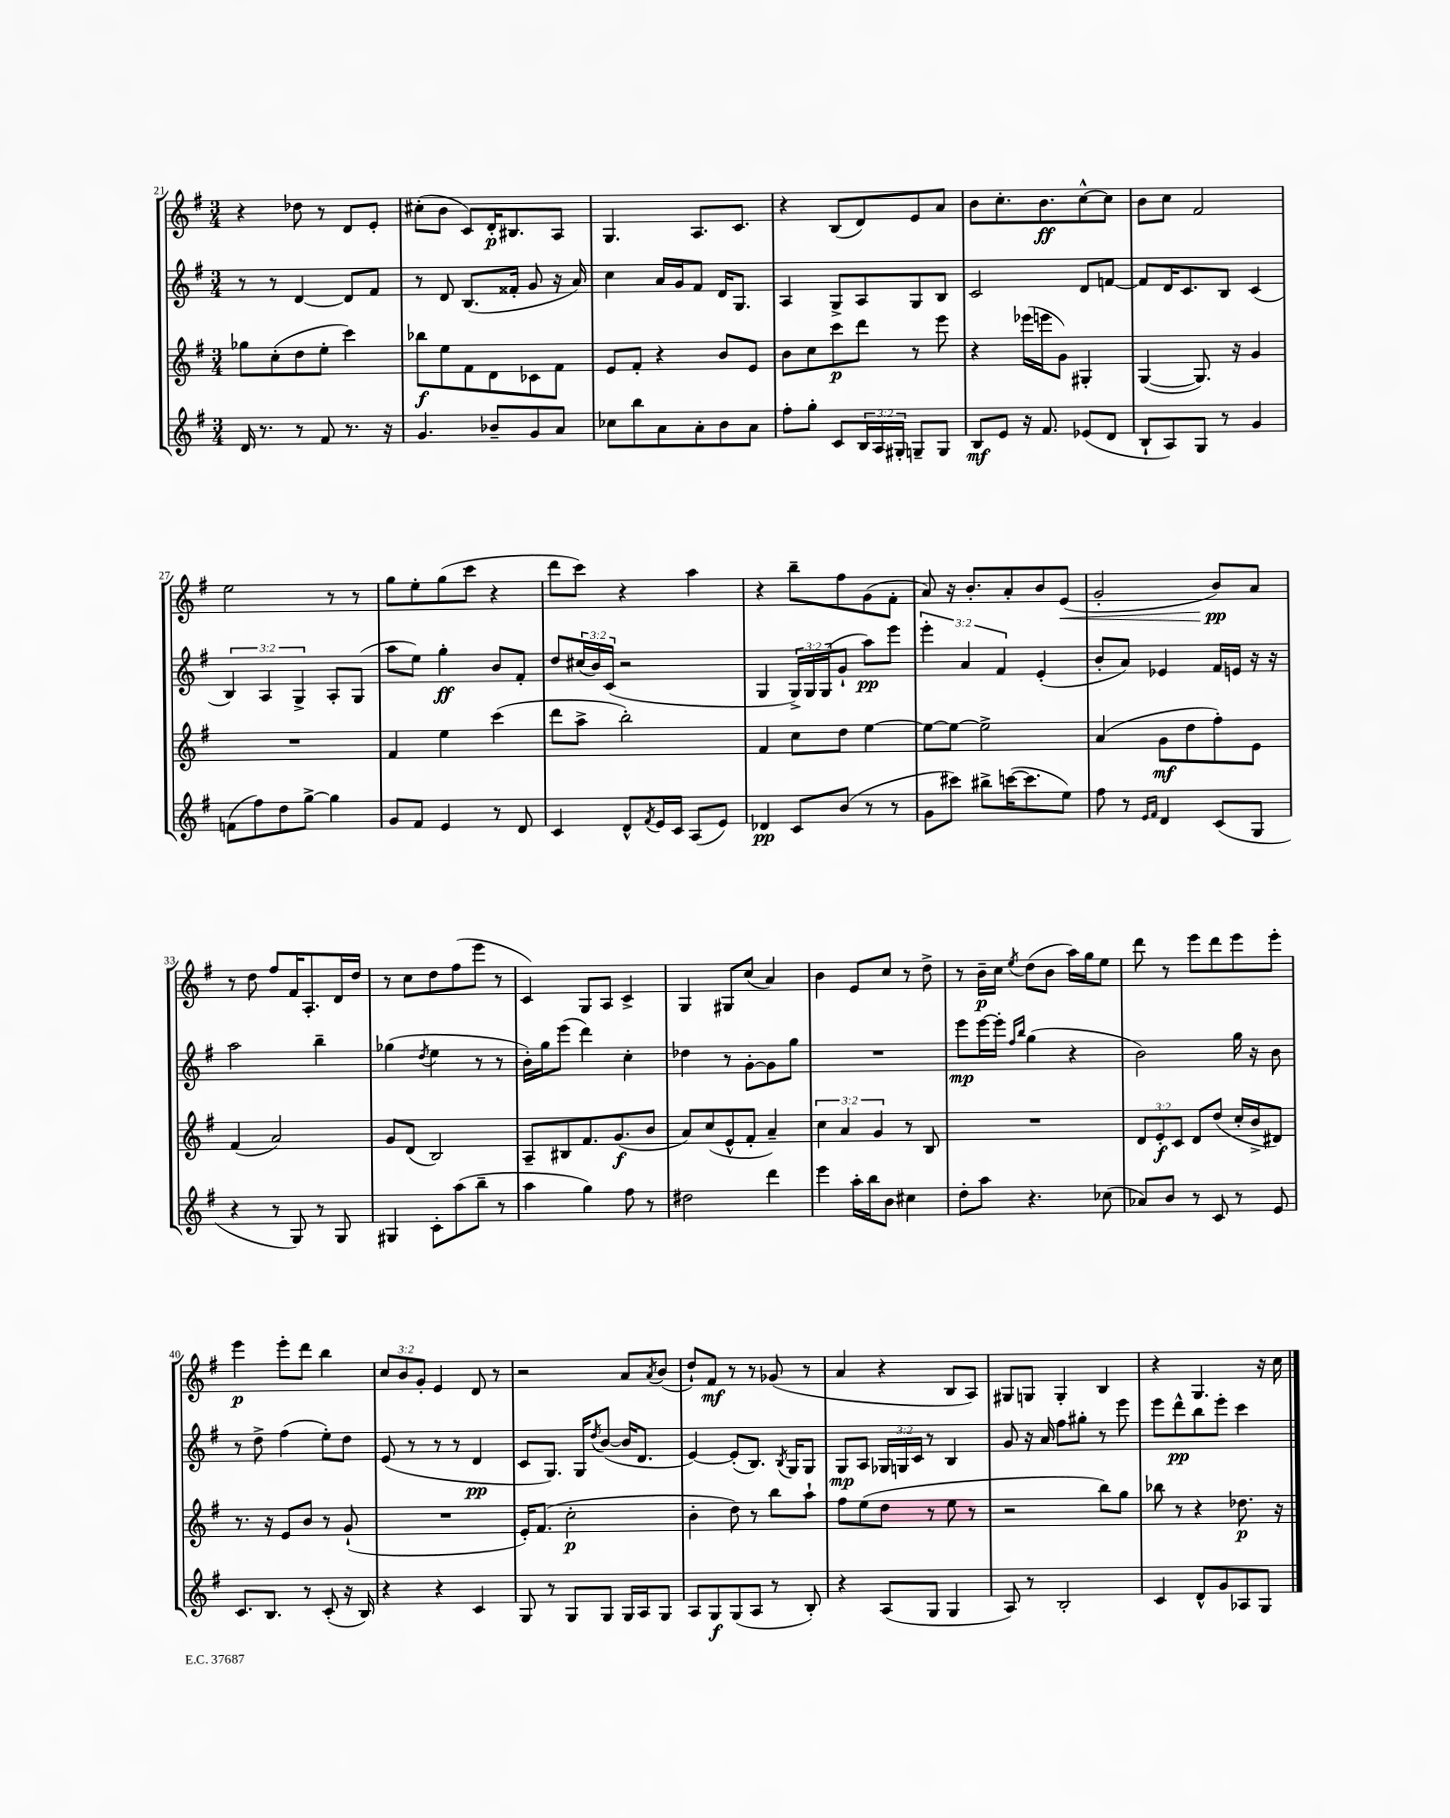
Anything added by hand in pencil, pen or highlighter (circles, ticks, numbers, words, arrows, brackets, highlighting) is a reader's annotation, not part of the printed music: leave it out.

**kern	**kern	**kern	**kern
*staff4	*staff3	*staff2	*staff1
*clefG2	*clefG2	*clefG2	*clefG2
*k[f#]	*k[f#]	*k[f#]	*k[f#]
*M3/4	*M3/4	*M3/4	*M3/4
16d/	8gg-\L	8r	4r
8.r	.	.	.
.	(8cc'\	8r	.
8r	8dd\	[4d/	8dd-\
8f#/	8ee'\J	.	8r
8.r	4ccc\)	8d/]L	8d/L
.	.	8f#/J	8e'/J
16r	.	.	.
=	=	=	=
4.g/	8bb-\L	8r	(8cc#'\L
.	8ee\	8d/	8b\J
.	8f#\	(8.B/L	8c/L)
8b-~/L	8d\	.	16d'/K
.	.	16f##'/Jk	8.B#/
8g/	8c-\	8g/	.
8a/J	8f#\J	16r	8A/J
.	.	16a/)	.
=	=	=	=
8cc-\L	8e/L	4cc\	4.G/
8bb\	8f#'/J	.	.
8a\	4r	16a/LL	.
.	.	16g/J	.
8a'\	.	8f#/J	8.A/L
8b\	8b/L	16d/LK	.
.	.	8.G/J	8.c/J
8a\J	8e/J	.	.
=	=	=	=
8ff#'\L	8b\L	4A/	4r
8gg'\J	8cc\	.	.
8c/L	8ccc\	8G^/L	(8B/L
24B/L	8ddd\J	8A/	8d/)
24A/	.	.	.
24G#'/JJ	.	.	.
8G~/L	8r	8G/	8e/
8G/J	8eee\	8B/J	8a/J
=	=	=	=
8B/L	4r	2c/	8b\L
8e/J	.	.	8.cc'\
16r	(16eee-\LL	.	.
8.f#/	16eee\J	.	8.b\
.	8g\J)	.	.
(8e-/L	4G#'/	8d/L	[8cc^^\
8d/J	.	[8f/J	8cc\]J
=	=	=	=
8B`/L	([4G/	8f/]L	8b\L
8A/)	.	16d/K	8cc\J
.	.	8.c/	.
8G/J	8.G/])	.	2f#/
8r	.	8B/J	.
.	16r	.	.
4g/	4g/	(4c/	.
=	=	=	=
(8f\L	2.r	6B/)	2ee\
8ff#\)	.	.	.
.	.	6A/	.
8dd\	.	.	.
.	.	6G^/	.
[8gg^\J	.	.	.
4gg\]	.	8A'/L	8r
.	.	(8G/J	8r
=	=	=	=
8g/L	4f#/	8aa\L	8gg\L
8f#/J	.	8ee\J)	8ee'\
4e/	4ee\	4gg'\	(8gg\
.	.	.	8ccc\J
8r	(4ccc\	8b/L	4r
8d/	.	8f#'/J	.
=	=	=	=
4c/	8ddd\L	8dd/L	8ddd\L
.	8aa^\J	(24cc#/L	8ccc\J)
.	.	24b/)	.
.	.	(24c/JJ	.
8d^^/L	2bb'\)	2r	4r
8qf#/	.	.	.
16e/L	.	.	.
16c/JJ	.	.	.
(8A/L	.	.	4aa\
8e/J)	.	.	.
=	=	=	=
4d-/	4f#/	4G/	4r
8c/L	8cc\L	24G^/LL)	8bb~\L
.	.	24G/	.
.	.	(24G/J	.
(8b/J	8dd\J	8g`/J	8ff#\
8r	[4ee\	8aa\L)	(8g\
8r	.	8eee\J	8f#'\J
=	=	=	=
8g\L	8ee\_L	6eee'\	8a/)
8ccc#\J)	8ee\_J	.	16r
.	.	6a/	.
.	.	.	8.b'/L
8bb#^\L	2ee^\]	.	.
.	.	6f#/	.
([16ccc\K	.	.	8a'/
8.ccc\]	.	.	.
.	.	(4e'/	8b/
8ee\J)	.	.	(8e/J
=	=	=	=
8ff#\	(4a/	8b'/L	2g'/
8r	.	8a/J)	.
16qqe/LL	.	.	.
16qqf#/JJ	.	.	.
4d/	8g\L	4e-/	.
.	8dd\	.	.
(8c/L	8ff#'\)	16f#/LL	8b/L)
.	.	16e/JJ	.
8G/J	8e\J	16r	8a/J
.	.	16r	.
=	=	=	=
4r	(4f#/	2aa\	8r
.	.	.	8dd\
8r	2a/)	.	8ff#/L
8G/)	.	.	16f#/K
.	.	.	8.A'/
8r	.	4bb~\	.
8G/	.	.	16d/L
.	.	.	16dd/JJ
=	=	=	=
4G#/	8g/L	(4gg-\	8r
.	(8d/J	.	8cc\L
.	.	8qdd/	.
8c'\L	2B/)	4ee\	8dd\
(8aa\	.	.	(8ff#\
8bb~\J	.	8r	8eee\J
8r	.	8r	8r
=	=	=	=
4aa\	8A~/L	16b'\LL)	4c/)
.	.	16gg\J	.
.	8B#/	(8eee\J	.
4gg\)	8.f#/	4ddd\)	8G/L
.	.	.	8A/J
.	(8.g/	.	.
8ff#\	.	4cc'\	4c^/
8r	8b/J	.	.
=	=	=	=
2dd#\	8a/L)	4dd-\	4G/
.	(8cc/	.	.
.	8e^^/	8r	8G#/L
.	8f#'/J	[8g'\L	(8cc/J
4ddd\	4a~/)	8g\]	4a/)
.	.	8gg\J	.
=	=	=	=
4eee\	6cc\	2.r	4b\
.	6a/	.	.
16aa'\LL	.	.	8e/L
16bb\J	.	.	.
.	6g/	.	.
8b\J	.	.	8cc/J
4cc#\	8r	.	8r
.	8B/	.	8dd^\
=	=	=	=
8dd'\L	2.r	8eee\L	8r
8aa\J	.	[16eee\L	16b~\LL
.	.	16eee'\]JJ	16cc\JJ
.	.	16qqff#/LL	.
.	.	16qqbb/JJ	8qee/
4.r	.	(4gg\	(8dd\L
.	.	.	8b\J
.	.	4r	16aa\LL)
.	.	.	16gg\J
(8cc-\	.	.	8ee\J
=	=	=	=
8a-/L)	12d/L	2b\)	8ddd\
.	12e'/	.	.
8b/J	.	.	8r
.	12c/J	.	.
8r	8d/L	.	8eee\L
8c/	(8dd/J	.	8ddd\
8r	16cc'/LL	16gg\	8eee\
.	16b^/J	16r	.
8e/	8d#/J)	8b\	8eee'\J
=	=	=	=
8.c/L	8.r	8r	4eee\
.	.	8dd^\	.
8.B/J	16r	.	.
.	8e/L	(4ff#\	8eee'\L
8r	8b/J	.	8ddd\J
(8c'/	8r	8ee'\L)	4bb\
16r	(8g`/	8dd\J	.
16B/)	.	.	.
=	=	=	=
4r	2.r	(8e/	12cc/L
.	.	.	12b/
.	.	8r	.
.	.	.	12g'/J
4r	.	8r	4e/
.	.	8r	.
4c/	.	4d/	8d/
.	.	.	8r
=	=	=	=
8G/	16e'/LK)	8c/L	2r
.	(8.f#/J	.	.
8r	.	8.G/J)	.
8G/L	2cc'\	.	.
.	.	16G/LK	.
.	.	8qdd/	.
8G/J	.	([8b/J	.
16G/LL	.	16b/]LK	8a/L
16A/J	.	8.d/J	.
.	.	.	8qa/
8G/J	.	.	(8b/J
=	=	=	=
8A/L	4b'\	[4e/)	8dd`/L)
8G/	.	.	8f#/J
(8G/	8dd\)	(8e'/]L	8r
8A/J	8r	8.B/J)	8r
8r	8bb\L	.	(8g-/
.	.	8qB/	.
.	.	16G/LK	.
8B'/)	8aa`\J	8G/J	8r
=	=	=	=
4r	8ff#\L	8G/L	4a/
.	(8ee\	8A/J	.
(8A/L	8dd\J	24G-/LL	4r
.	.	24G/	.
.	.	24c/JJ	.
8G/J	8r	8r	.
4G/	8ee\	4B/	8B/L
.	8r	.	8A/J)
=	=	=	=
8A/)	2r	8g/	8G#/L
8r	.	16r	8G/J
.	.	16a/	.
2B'/	.	8ff#\L	4G'/
.	.	8gg#'\J	.
.	8bb\L)	8r	4B/
.	8gg\J	8eee\	.
=	=	=	=
4c/	8bb-\	8eee\L	4r
.	8r	8ddd^^\	.
8d^^/L	4r	8bb\	4.G/
8g/	.	8eee'\J	.
8A-/	8.dd-\	4ccc\	.
8G/J	.	.	16r
.	16r	.	16cc\
==	==	==	==
*-	*-	*-	*-
